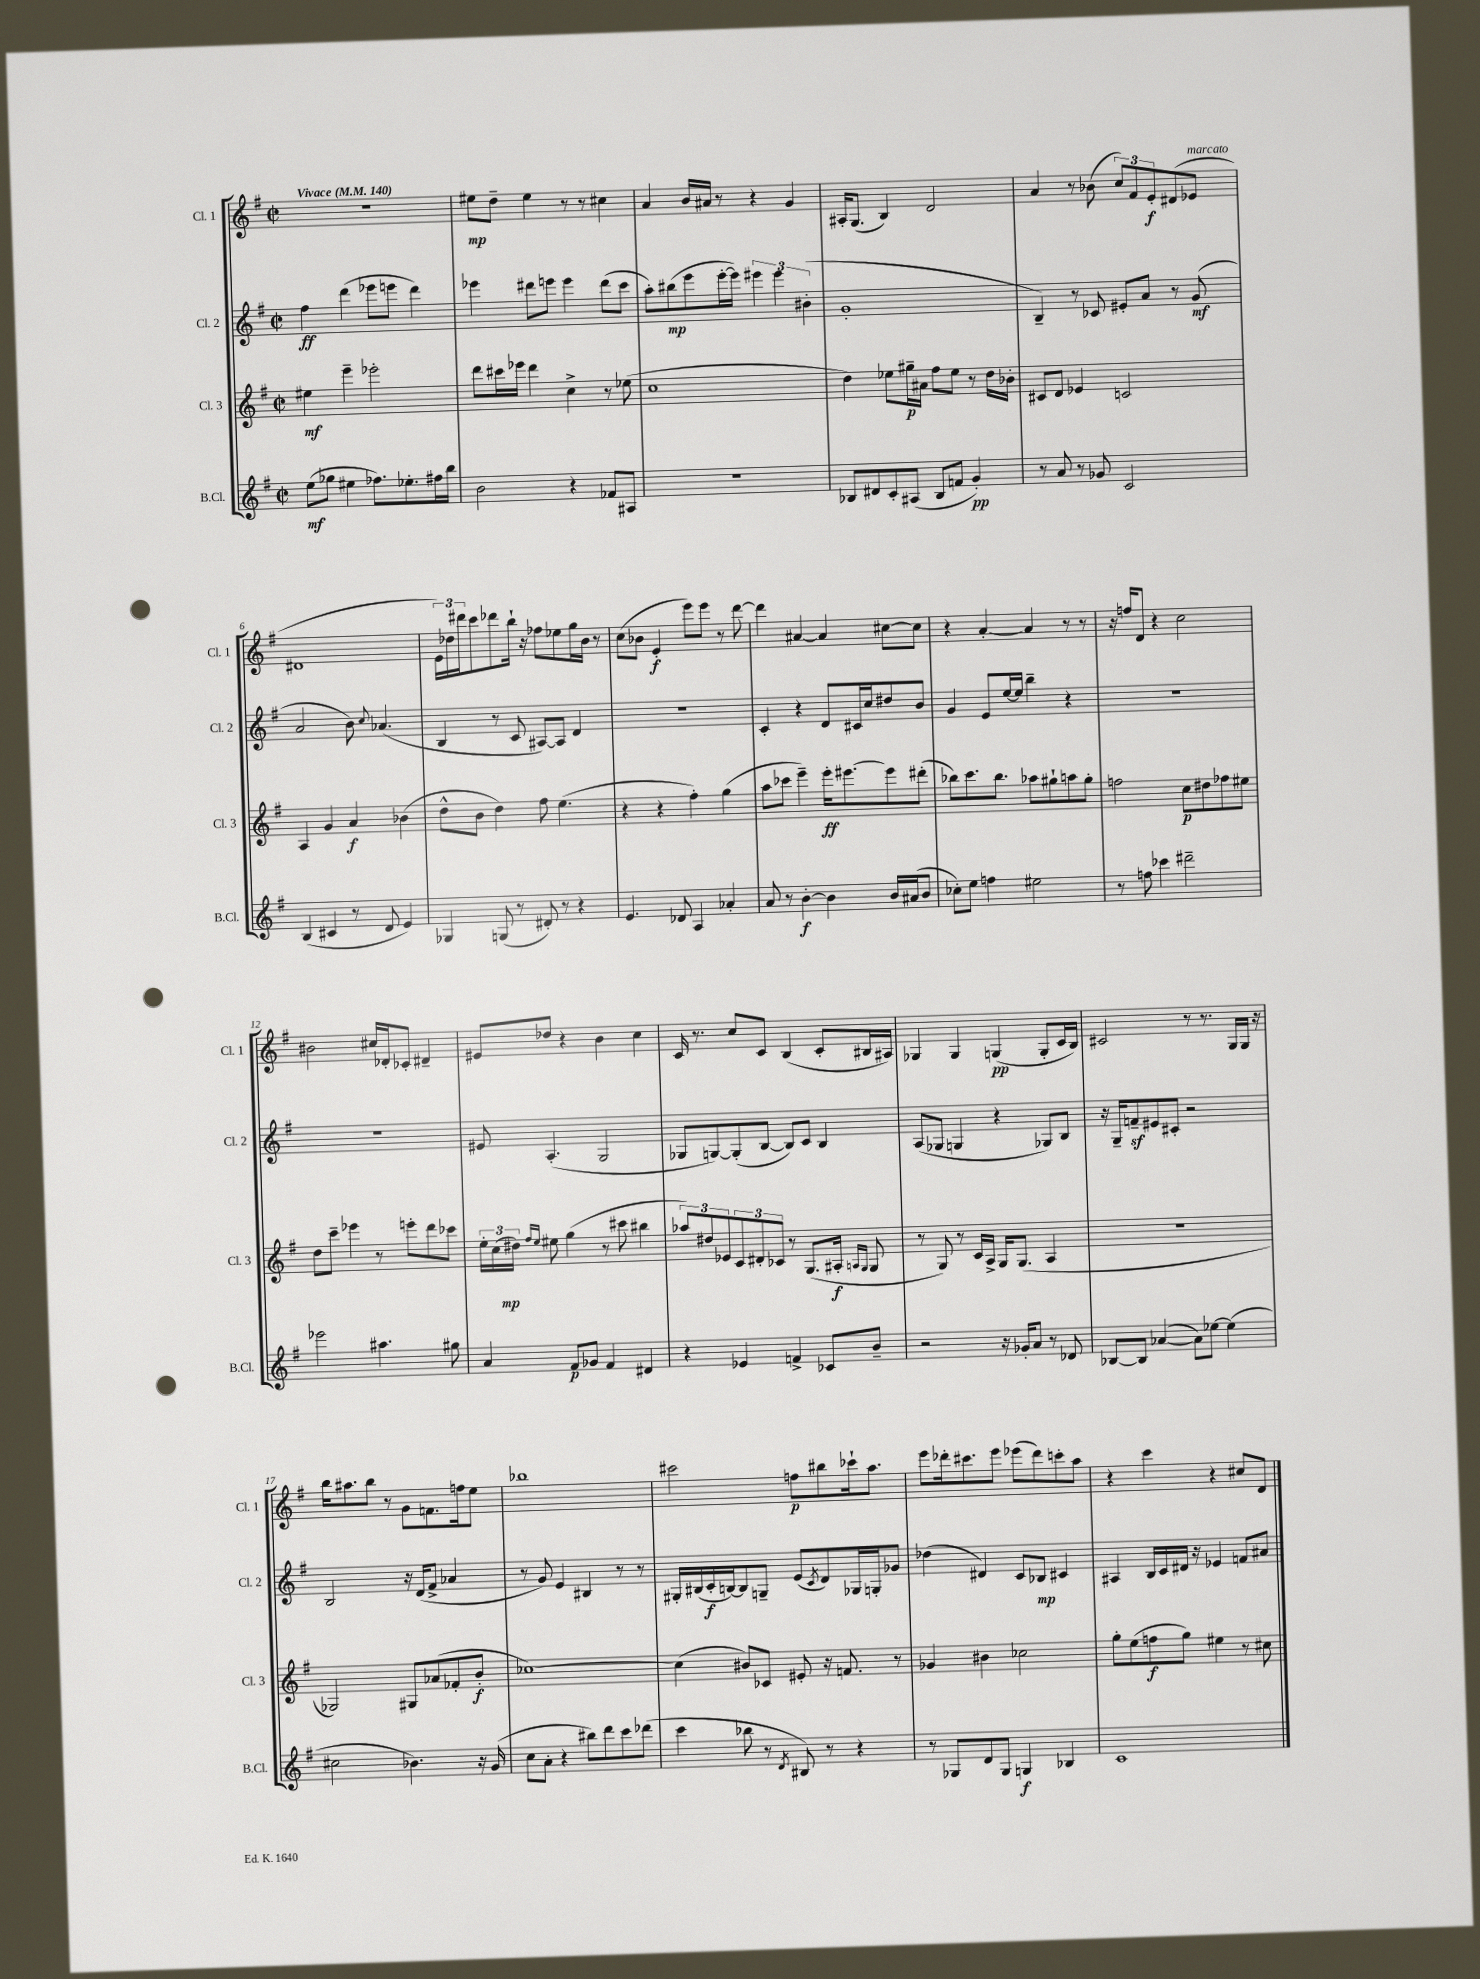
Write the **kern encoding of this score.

**kern	**dynam	**kern	**dynam	**kern	**dynam	**kern	**dynam
*part4	*part4	*part3	*part3	*part2	*part2	*part1	*part1
*staff4	*staff4	*staff3	*staff3	*staff2	*staff2	*staff1	*staff1
*I"B.Cl.	*	*I"Cl. 3	*	*I"Cl. 2	*	*I"Cl. 1	*
*I'B.Cl.	*	*I'Cl. 3	*	*I'Cl. 2	*	*I'Cl. 1	*
*clefG2	*	*clefG2	*	*clefG2	*	*clefG2	*
*k[f#]	*	*k[f#]	*	*k[f#]	*	*k[f#]	*
*M2/2	*	*M2/2	*	*M2/2	*	*M2/2	*
*met(c|)	*	*met(c|)	*	*met(c|)	*	*met(c|)	*
*MM140	*	*MM140	*	*MM140	*	*MM140	*
=1	=1	=1	=1	=1	=1	=1	=1
!	!	!	!	!	!	!LO:TX:a:B:t=Vivace	!
(8ee\L	mf	4ee#X\	mf	4ff#\	ff	1r	.
8gg-X\J	.	.	.	.	.	.	.
4ee#X\	.	4eee~\	.	(4ddd\	.	.	.
8.ff-X\L)	.	2eee-X'\	.	8eee-X\L	.	.	.
.	.	.	.	8eeen\J	.	.	.
8.ee-X'\	.	.	.	.	.	.	.
.	.	.	.	4ddd\)	.	.	.
16ff#X\L	.	.	.	.	.	.	.
16bb\JJ	.	.	.	.	.	.	.
=2	=2	=2	=2	=2	=2	=2	=2
2b\	.	8ddd\L	.	4eee-X\	.	8ee#X\L	mp
.	.	16ccc#X\L	.	.	.	8dd~\J	.
.	.	16eee-X\JJ	.	.	.	.	.
.	.	4ddd\	.	8ddd#X\L	.	4ee#\	.
.	.	.	.	8eeen\J	.	.	.
4r	.	4cc^\	.	4eee\	.	8r	.
.	.	.	.	.	.	8r	.
8f-X/L	.	8r	.	(8ddd#\L	.	4cc#X\	.
8A#X/J	.	(8ee-X\	.	8ccc\J	.	.	.
=3	=3	=3	=3	=3	=3	=3	=3
1r	.	1cc	.	8aa'\L)	.	4a/	.
.	.	.	.	(8bb#X\	mp	.	.
.	.	.	.	8eee\	.	16b/LL	.
.	.	.	.	.	.	16a#X/JJ	.
.	.	.	.	[16eee'\L	.	8r	.
.	.	.	.	16eee\JJ])	.	.	.
.	.	.	.	6eee#X\	.	4r	.
.	.	.	.	6eee#\	.	.	.
.	.	.	.	.	.	4g/	.
.	.	.	.	(6b#X'\	.	.	.
=4	=4	=4	=4	=4	=4	=4	=4
8B-X/L	.	4dd\)	.	1g'	.	16A#X'/KL	.
.	.	.	.	.	.	(8.G/J	.
8d#X/	.	.	.	.	.	.	.
8c'/	.	8ee-X\L	.	.	.	4B/)	.
(8A#X/J	.	16gg#X~\L	p	.	.	.	.
.	.	16a#X\JJ	.	.	.	.	.
8B-/L	.	8ff#\L	.	.	.	2d/	.
8fn/J	.	8ee-\J	.	.	.	.	.
4g'/)	pp	8r	.	.	.	.	.
.	.	16dd\LL	.	.	.	.	.
.	.	16b-X'\JJ	.	.	.	.	.
=5	=5	=5	=5	=5	=5	=5	=5
8r	.	8c#X/L	.	4B~/)	.	4a/	.
8a/	.	8d/J	.	.	.	.	.
8r	.	4e-X/	.	8r	.	8r	.
8g-X/	.	.	.	8c-X/	.	(8b-X\	.
2c/	.	2cn/	.	8e#X'/L	.	12cc/L)	.
.	.	.	.	.	.	12f#/	.
.	.	.	.	8a/J	.	.	.
.	.	.	.	.	.	12e'/	f
.	.	.	.	8r	.	(8d#X/	.
!	!	!	!	!	!	!LO:TX:a:i:t=marcato	!
.	.	.	.	(8g/	mf	8e-X/J	.
!!LO:LB:g=z
=6	=6	=6	=6	=6	=6	=6	=6
(4B/	.	4A/	.	2a/	.	1d#X	.
4c#X/	.	4g/	.	.	.	.	.
8r	.	4a/	f	8b\)	.	.	.
.	.	.	.	8qqcc/	.	.	.
8d/	.	.	.	(4.a-X/	.	.	.
4e/)	.	(4b-X\	.	.	.	.	.
=7	=7	=7	=7	=7	=7	=7	=7
4G-X/	.	8dd^^\L	.	4B/	.	24e\LL)	.
.	.	.	.	.	.	24dd-X\	.
.	.	.	.	.	.	24ddd#X\J	.
.	.	8b\J	.	.	.	8ccc\	.
(8Gn/	.	4dd\)	.	8r	.	8ddd-X\	.
8r	.	.	.	8c/	.	16bb`\Jk	.
.	.	.	.	.	.	16r	.
8d#X'/)	.	8ff#\	.	[8A#X/L)	.	8ff-X\L	.
8r	.	(4.ee\	.	8A#/J]	.	8ee-X\	.
4r	.	.	.	4d/	.	16gg\L	.
.	.	.	.	.	.	16b\JJ	.
.	.	.	.	.	.	8r	.
=8	=8	=8	=8	=8	=8	=8	=8
4.e/	.	4r	.	1r	.	(8cc\L	.
.	.	.	.	.	.	8b-X\J	.
.	.	4r	.	.	.	4e'/	f
8d-X/	.	.	.	.	.	.	.
4A/	.	4ff#'\)	.	.	.	8eee\L)	.
.	.	.	.	.	.	8eee\J	.
4a-X'/	.	(4gg\	.	.	.	8r	.
.	.	.	.	.	.	[8ddd\	.
=9	=9	=9	=9	=9	=9	=9	=9
8a/	.	8aa\L	.	4c'/	.	4ddd\]	.
8r	.	8ccc-X\J	.	.	.	.	.
[4b'\	f	4eee~\)	.	4r	.	[4a#X/	.
4b\]	.	16eee'\KL	ff	8d/L	.	4a#/]	.
.	.	[8.eee#X\	.	.	.	.	.
.	.	.	.	16c#X/L	.	.	.
.	.	.	.	16cc/J	.	.	.
16b/LL	.	8eee#\]	.	8dd#X/	.	[8cc#X\L	.
(16a#X/J	.	.	.	.	.	.	.
8b/J	.	(8ddd#X'\J	.	8b/J	.	8cc#\J]	.
=10	=10	=10	=10	=10	=10	=10	=10
8cc-X'\L)	.	8bb-X\L)	.	4g/	.	4r	.
8ee\J	.	8.ccc\	.	.	.	.	.
4ffn\	.	.	.	8e/L	.	[4a'/	.
.	.	8.bb-\J	.	.	.	.	.
.	.	.	.	[16ee/L	.	.	.
.	.	.	.	16ee/JJ]	.	.	.
2ee#X\	.	8aa-X\L	.	4bb~\	.	4a/]	.
.	.	8gg#X`\	.	.	.	.	.
.	.	8aan\	.	4r	.	8r	.
.	.	8gg#'\J	.	.	.	8r	.
=11	=11	=11	=11	=11	=11	=11	=11
8r	.	2ffn\	.	1r	.	16r	.
.	.	.	.	.	.	16ffn/KL	.
8ffn\	.	.	.	.	.	8d/J	.
4ccc-X\	.	.	.	.	.	4r	.
2ddd#X~\	.	8cc\L	p	.	.	2cc\	.
.	.	8dd#X\	.	.	.	.	.
.	.	8ff-X\	.	.	.	.	.
.	.	8ee#X\J	.	.	.	.	.
!!LO:LB:g=z
=12	=12	=12	=12	=12	=12	=12	=12
2eee-X\	.	8dd\L	.	1r	.	2b#X\	.
.	.	8ccc~\J	.	.	.	.	.
.	.	4eee-X\	.	.	.	.	.
4.aa#X\	.	8r	.	.	.	16cc#X/LL	.
.	.	.	.	.	.	16d-X'/J	.
.	.	8eeen'\L	.	.	.	8c-X'/J	.
.	.	8ddd\	.	.	.	4d#X~/	.
8gg#X\	.	8ccc-X\J	.	.	.	.	.
=13	=13	=13	=13	=13	=13	=13	=13
4a/	.	24ee'\LL	.	8e#X/	.	8e#X/L	.
.	.	(24cc\	.	.	.	.	.
.	.	24dd#X\JJ)	mp	.	.	.	.
.	.	16qqff#/LL	.	.	.	.	.
.	.	16qqee/JJ	.	.	.	.	.
.	.	8ee#X\	.	(4.A'/	.	8dd-X/J	.
8f#/L	p	(4gg\	.	.	.	4r	.
8g-X/J	.	.	.	.	.	.	.
4f#/	.	8r	.	2G/	.	4b\	.
.	.	8ccc#X\	.	.	.	.	.
4d#X/	.	4bb#X\	.	.	.	4cc\	.
=14	=14	=14	=14	=14	=14	=14	=14
4r	.	12aa-X/L)	.	8G-X/L	.	16c/	.
.	.	.	.	.	.	8.r	.
.	.	12dd#X/	.	.	.	.	.
.	.	.	.	[8Gn/)	.	.	.
.	.	12e-X/	.	.	.	.	.
4e-X/	.	12c/	.	(8G'/]	.	8cc/L	.
.	.	12d#X'/	.	.	.	.	.
.	.	.	.	[8B/J	.	8c/J	.
.	.	12c-X/J	.	.	.	.	.
4fn^/	.	8r	.	8B/L])	.	(4B/	.
.	.	(8.G/L	.	8c/J	.	.	.
8c-X/L	.	.	.	4B/	.	8c'/L	.
.	.	16A#X'/Jk	f	.	.	.	.
.	.	16qqAn/LL	.	.	.	.	.
.	.	16qqG/JJ	.	.	.	.	.
8b~/J	.	8G/	.	.	.	16B#X/L	.
.	.	.	.	.	.	16A#X/JJ)	.
=15	=15	=15	=15	=15	=15	=15	=15
2r	.	8r	.	(8A/L	.	4G-X/	.
.	.	8G/)	.	8G-X/J	.	.	.
.	.	8r	.	4Gn/	.	4G-/	.
.	.	16c/LL	.	.	.	.	.
.	.	16A^/JJ	.	.	.	.	.
16r	.	16G/KL	.	4r	.	(4Gn/	pp
16g-X'/KL	.	(8.G/J	.	.	.	.	.
8a/J	.	.	.	.	.	.	.
8r	.	4A/	.	8G-X/L)	.	8G'/L	.
8d-X/	.	.	.	8B/J	.	16c/L	.
.	.	.	.	.	.	16B/JJ)	.
=16	=16	=16	=16	=16	=16	=16	=16
[8B-X/L	.	1r	.	16r	.	2c#X/	.
.	.	.	.	16G~/KL	.	.	.
8B-/J]	.	.	.	8fnz~/	.	.	.
([4a-X/	.	.	.	8e#X/	.	.	.
.	.	.	.	8c#X'/J	.	.	.
8a-\L])	.	.	.	2r	.	8r	.
[8ee-X\J	.	.	.	.	.	8.r	.
(4ee-\]	.	.	.	.	.	.	.
.	.	.	.	.	.	16G/LL	.
.	.	.	.	.	.	16G/JJ	.
.	.	.	.	.	.	16r	.
!!LO:LB:g=z
=17	=17	=17	=17	=17	=17	=17	=17
2cc#X\	.	2G-X/)	.	2B/	.	16bb\KL	.
.	.	.	.	.	.	8.aa#X\	.
.	.	.	.	.	.	8bb\J	.
.	.	.	.	.	.	8r	.
4.b-X\)	.	8G#X/L	.	16r	.	8g\L	.
.	.	.	.	(16d/KL	.	.	.
.	.	(8a-X/	.	8f#^/J	.	8.fn\	.
.	.	8f-X'/	.	4a-X/	.	.	.
.	.	.	.	.	.	16ffn\k	.
16r	.	8b'/J	f	.	.	8ee\J	.
(16g/	.	.	.	.	.	.	.
=18	=18	=18	=18	=18	=18	=18	=18
8cc\L	.	[1cc-X)	.	8r	.	1bb-X	.
8a'\J	.	.	.	8g/)	.	.	.
4r	.	.	.	4e/	.	.	.
8bb#X\L)	.	.	.	4B#X/	.	.	.
8ddd\	.	.	.	.	.	.	.
8ccc\	.	.	.	8r	.	.	.
(8ddd-X\J	.	.	.	8r	.	.	.
=19	=19	=19	=19	=19	=19	=19	=19
4ccc\	.	(4cc-\]	.	16G#X'/LL	.	2ccc#X\	.
.	.	.	.	(16B#X/	.	.	.
.	.	.	.	16c'/	f	.	.
.	.	.	.	[16Bn/J)	.	.	.
8bb-X\	.	8b#X/L)	.	8B/]	.	.	.
8r	.	8c-X/J	.	8Gn~/J	.	.	.
8qd/	.	.	.	.	.	.	.
8B#X/)	.	8e#X'/	.	(8e/L	.	8ffn\L	p
.	.	.	.	8qc/	.	.	.
8r	.	16r	.	8d/)	.	8bb#X\	.
.	.	8.fn/	.	.	.	.	.
4r	.	.	.	16G-X/L	.	16ccc-X`\k	.
.	.	.	.	16Gn'/J	.	8.aa\J	.
.	.	8r	.	8g-X/J	.	.	.
=20	=20	=20	=20	=20	=20	=20	=20
8r	.	4g-X/	.	(4dd-X\	.	8eee\L	.
8G-X/L	.	.	.	.	.	16ddd-X'\k	.
.	.	.	.	.	.	8.ccc#X\	.
8d/	.	4b#X\	.	4d#X/)	.	.	.
8G-/J	.	.	.	.	.	8eee\J	.
4Gn/	f	2cc-X\	.	8c/L	.	(8eee-X\L	.
.	.	.	.	8B-X/J	mp	8ddd-\)	.
4B-X/	.	.	.	4c#X/	.	8cccn'\	.
.	.	.	.	.	.	8aa\J	.
=21	=21	=21	=21	=21	=21	=21	=21
1c	.	8gg'\L	.	4A#X/	.	4r	.
.	.	(8ee\	.	.	.	.	.
.	.	8ffn\	f	16B/LL	.	4ccc\	.
.	.	.	.	16c/	.	.	.
.	.	8gg\J)	.	16d#X/JJ	.	.	.
.	.	.	.	16r	.	.	.
.	.	4ee#X\	.	4e-X/	.	4r	.
.	.	8r	.	8fn/L	.	8cc#X/L	.
.	.	8cc#X\	.	8a#X/J	.	8d/J	.
==	==	==	==	==	==	==	==
*-	*-	*-	*-	*-	*-	*-	*-
